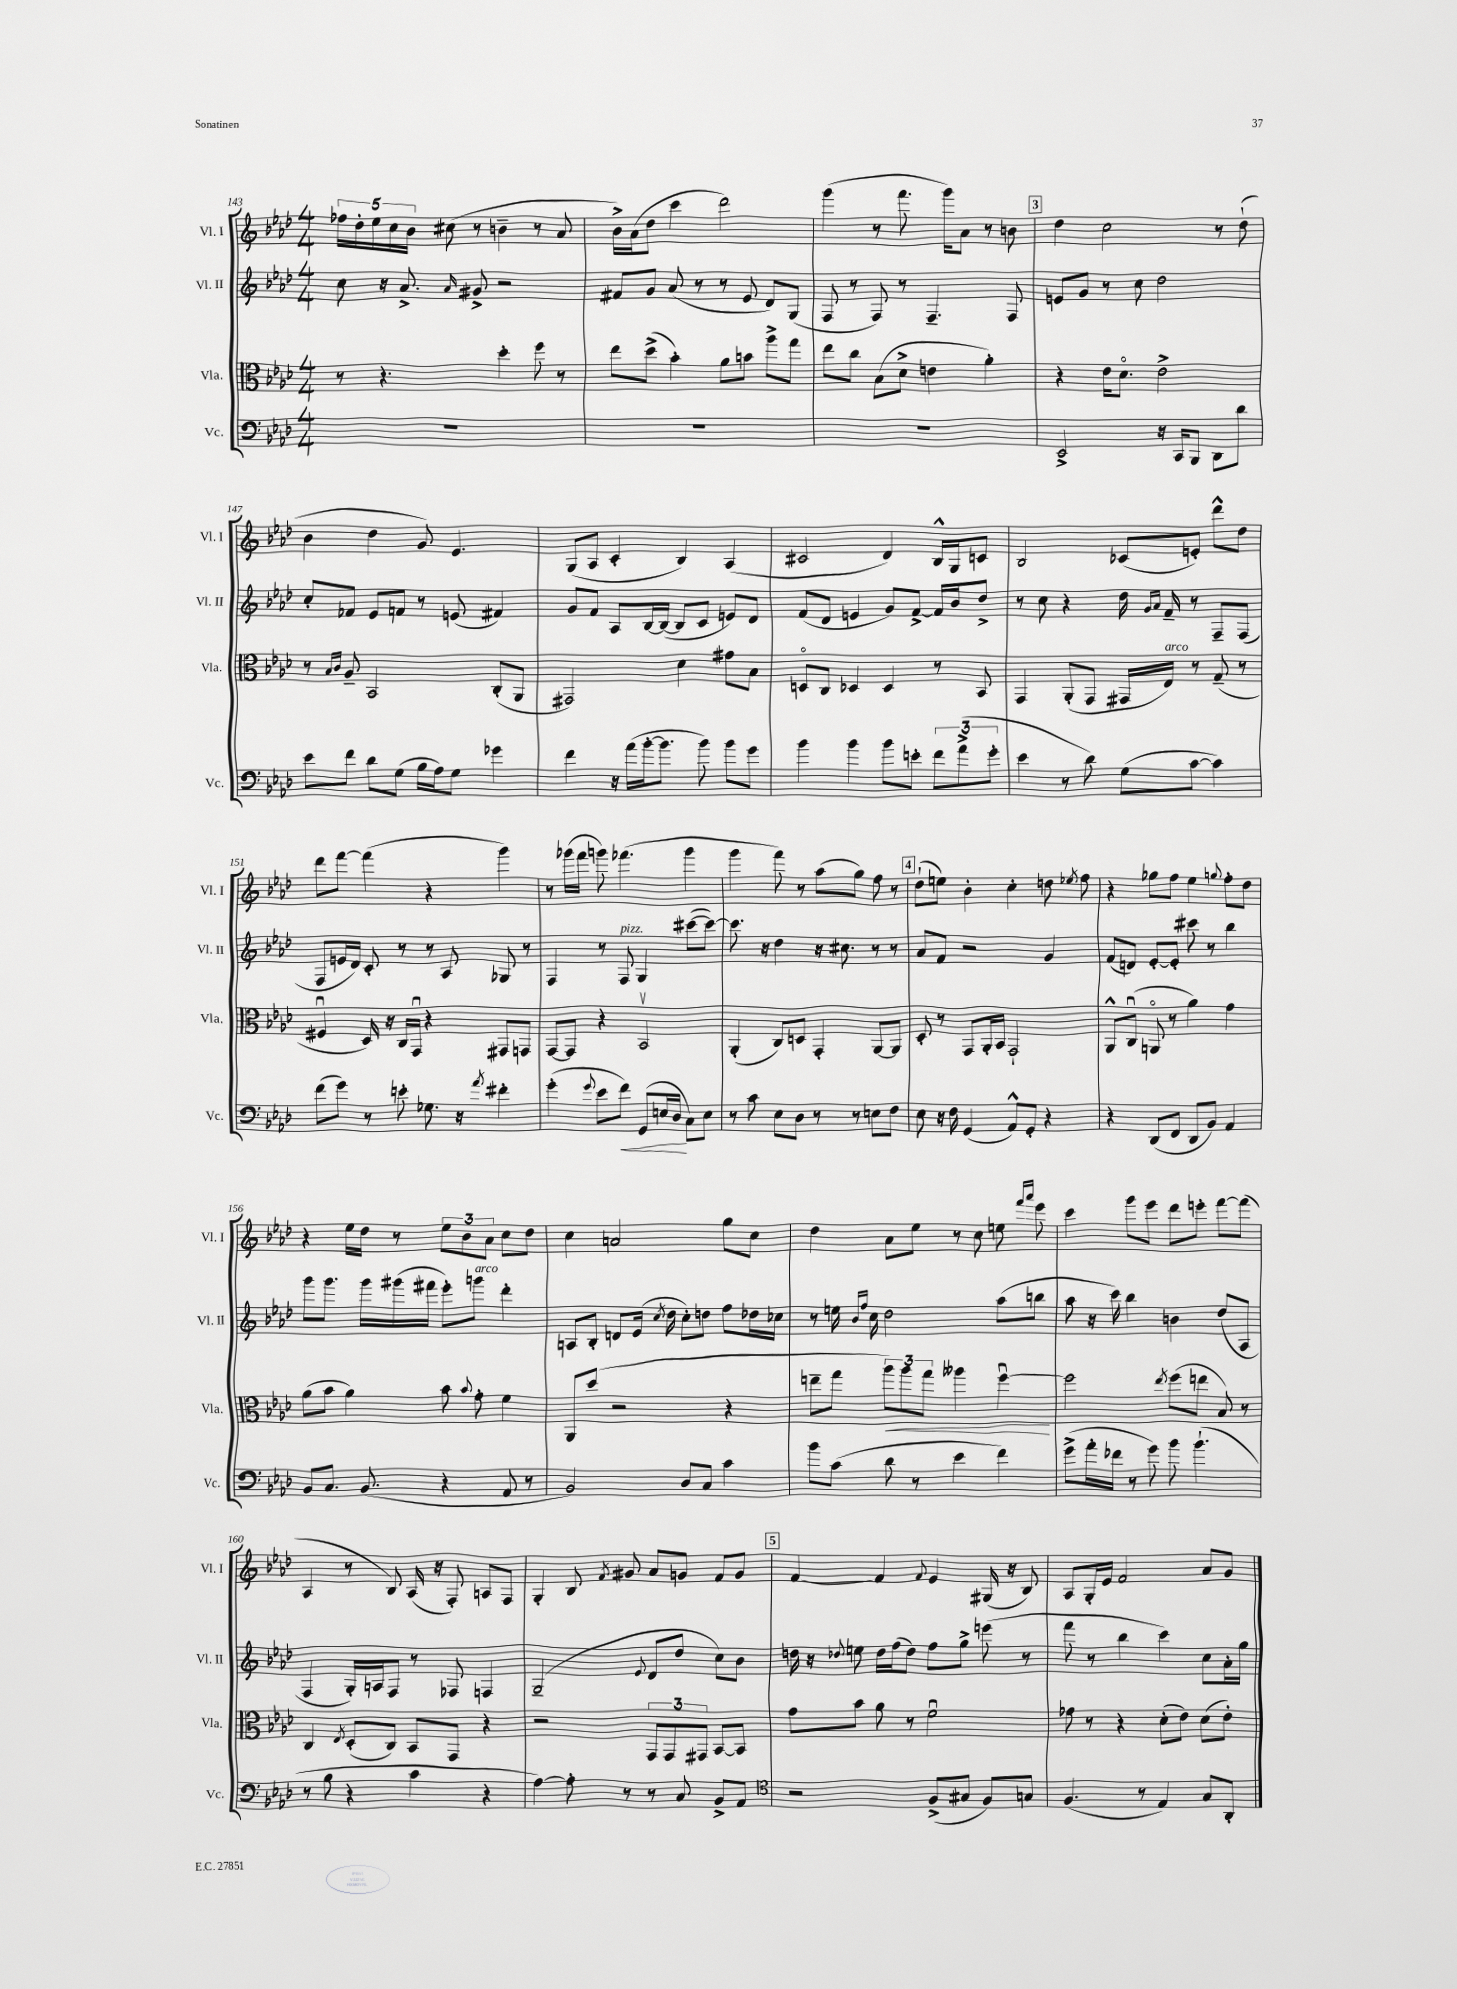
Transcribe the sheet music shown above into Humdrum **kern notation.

**kern	**kern	**kern	**kern
*staff4	*staff3	*staff2	*staff1
*clefF4	*clefC3	*clefG2	*clefG2
*k[b-e-a-d-]	*k[b-e-a-d-]	*k[b-e-a-d-]	*k[b-e-a-d-]
*M4/4	*M4/4	*M4/4	*M4/4
1r	8r	8cc	20ff-
.	.	.	20dd-'
.	.	.	20ee-
.	4.r	16r	.
.	.	.	20cc
.	.	8.a-^	.
.	.	.	20b-
.	.	.	(8cc#
.	.	16qqa-	.
.	.	8g#^	8r
.	4dd-'	2r	4b~
.	8ff	.	8r
.	8r	.	8a-
=	=	=	=
1r	8ee-	8f#	16b-^)
.	.	.	(16a-
.	(8dd-^	8g	8dd-
.	4b-')	(8a-	4ccc
.	.	8r	.
.	8a-	8r	2ddd-)
.	8b	8e-	.
.	8aa-^	8d-)	.
.	8gg	(8G	.
=	=	=	=
1r	8ee-	8F	(4ggg
.	8cc	8r	.
.	(8B-	8F)	8r
.	8d-^	8r	8.fff
.	4e	4.F~	.
.	.	.	16ggg)
.	.	.	8a-
.	4a-')	.	8r
.	.	8F	8b
=	=	=	=
2EE-^	4r	8e	4dd-
.	.	8g	.
.	16e-	8r	2cc
.	8.d-o	.	.
.	.	8cc	.
16r	2e-^	2dd-	.
16CC	.	.	.
8BBB-	.	.	.
8DD-	.	.	8r
8d-	.	.	(8dd-`
=	=	=	=
8e-	8r	8cc'	4b-
.	16qqB-	.	.
.	16qqc	.	.
8f	8A-~	8f-	.
8d-	2BB-	8e-	4dd-
(8G	.	8f	.
16B-	.	8r	8g)
16A-)	.	.	.
8G	.	(8e	4.e-
4g-	(8C'	4f#)	.
.	8AA-	.	.
=	=	=	=
4f	2GG#)	8g	(8G
.	.	8f	8A-
16r	.	8A-	4c'
(16a-	.	.	.
[16b-'	.	[16B-	.
8.b-]	.	(16B-_	.
.	4d-	8B-]	4B-)
8b-)	.	8c	.
8b-	8g#	8e)	(4A-
8g	8B-	8d-	.
=	=	=	=
4b-	8Do	(8f	2c#
.	8C	8d-	.
4b-	4D-	4e	.
8b-	4D-	8g)	4d-)
8e'	.	[8f^	.
12f	8r	16f]	16B-^^
.	.	16b-	16G
(12a-^	.	.	.
.	8BB-	8dd-^	8c
12g'	.	.	.
=	=	=	=
4e-	4GG	8r	2B-
.	.	8cc	.
8r	(8AA-'	4r	.
8d-)	8GG	.	.
(8G	16GG#	16dd-	(8c-
.	.	16qqg	.
.	.	16qqa-	.
.	16E-)	16f~	.
[8c	8r	8r	8e')
4c])	(8G~	8F~	8ddd-^^
.	8r	(8F	8dd-
=	=	=	=
(8f	4F#u	8F	8ddd-
8g)	.	16e	[8fff
.	.	16d-)	.
8r	16D-)	8c'	(4fff]
.	16r	.	.
8e'	16C	8r	.
.	16GGu	.	.
8.G-	4r	8r	4r
.	.	8A-	.
16r	.	.	.
8qa-	.	.	.
4f#'	8GG#	8G-	4ggg)
.	8GG	8r	.
=	=	=	=
(4g'	[8GG	4F	8r
.	8GG]	.	(16ggg-
.	.	.	16fff
8qqg	.	.	.
8e-	4r	8r	8ggg)
8f)	.	8F	(4.fff-
(8GG	2BB-v	4G	.
16E	.	.	.
16D-	.	.	.
8C)	.	([8ccc#	4ggg
8E	.	8ccc#_)	.
=	=	=	=
8r	(4AA-'	8.ccc#]	4ggg
8c	.	.	.
.	.	16r	.
8E-	8C)	4dd-	8fff)
8D-	8D	.	8r
8r	4GG'	16r	(8aa-
.	.	8.cc#	.
8r	.	.	8gg)
8E	[8AA-	8r	8ff
8F	8AA-]	8r	8r
=	=	=	=
8E-	8D-'	8a-	(8dd-`
16r	8r	8f	8ee)
16F	.	.	.
(4GG	8GG	2r	4b-'
.	16AA-'	.	.
.	16BB-	.	.
8AA-^^)	2GG`	.	4cc'
8GG'	.	.	.
4r	.	4g	8dd
.	.	.	8qee-
.	.	.	8ff
=	=	=	=
4r	8AA-^^	(8f	4r
.	(8Cu	8d)	.
(8DD-	8AAo	[8e-'	8gg-
8FF	8r	8e-']	8ff
8DD-	4a-)	8ccc#	4ee-
8BB-)	.	8r	.
.	.	.	8qqgg
4AA-	4g	4bb-	8ff'
.	.	.	8dd-
=	=	=	=
8BB-	(8a-	8ggg	4r
8.C	8b-	8.ggg	.
.	4a-)	.	16ee-
(8.BB-	.	16ggg	16dd-
.	.	(16ggg#	8r
.	.	16fff#	.
4r	8b-	8eee-')	12ee-
.	.	.	12b-
.	8qqb-	.	.
.	8g'	8ggg	.
.	.	.	12a-
8AA-	4f	4ddd-'	8cc
8r	.	.	8dd-
=	=	=	=
2BB-)	8AA-	8A	4cc
.	(8dd-	8B-'	.
.	2r	8d	2a
.	.	(16e-	.
.	.	8qcc	.
.	.	16dd-	.
8D-	.	8cc')	.
8C	.	8dd	.
4c	4r	8ff	8gg
.	.	16dd-	8cc
.	.	16cc-	.
=	=	=	=
8b-	8ee~	8r	4dd-
(8c	8gg	16ee	.
.	.	16qqb-	.
.	.	16qqff	.
.	.	16cc	.
8d-	12aa-)	2dd-	8a-
.	12aa-	.	.
8r	.	.	8ee-
.	12gg	.	.
4e-	4aa--	.	8r
.	.	.	8cc
4f)	[4ffu	(8aa-	8ee
.	.	.	16qqfff
.	.	.	16qqaaa-
.	.	8bb	8eee-
=	=	=	=
(8g^	2ff]	8aa-	4ccc
16a-'	.	16r	.
16f-	.	16ccc)	.
8r	.	4bb-	8ggg
8g)	.	.	8eee-
.	8qee-	.	.
8b-	(8ff	4b	8ddd-
(4.b-`	8ee	.	8eee'
.	8B-)	(8dd-	[8fff
.	8r	8A-	(8fff]
=	=	=	=
8r	4C	4F	4A-
8B-	.	.	.
.	8qE-	.	.
4r	(8D-'	16G')	8r
.	.	16A	.
.	8C)	8F	8B-)
4c	8BB-	8r	(16A-
.	.	.	16r
.	8GG	8F-	8F')
4r	4r	4F	8A
.	.	.	8F
=	=	=	=
[4A-)	2r	(2G~	4G'
8A-']	.	.	8B-
.	.	.	8qf
8r	.	.	8g#
.	.	8qqe-	.
8r	12GG	8d-	8a-
.	12GG	.	.
8C	.	8dd-	8g
.	12GG#	.	.
8BB-^	[8BB-	8cc)	8f
8AA-	8BB-]	8b-	8g
=	=	=	=
*clefC4	*	*	*
2r	8g	16dd	[4f
.	.	16r	.
.	.	8qqdd-	.
.	8b-	8ee	.
.	8a-	16dd-	4f]
.	.	(16ff	.
.	8r	8dd-)	.
.	.	.	8qqf
(8F^	2fu	8ff	4e-
8G#	.	8gg^	.
8F)	.	(8eee	(16G#
.	.	.	16r
8G	.	8r	8B-)
=	=	=	=
(4.F	8g-	8fff	8A-
.	8r	8r	16G'
.	.	.	16e-
.	4r	4bb-	2f
8r	.	.	.
4E-)	(8d-'	4ccc)	.
.	8e-)	.	.
8G	(8d-	8cc	8a-
8AA-'	8e-')	16a-'	8g
.	.	16gg	.
==	==	==	==
*-	*-	*-	*-
